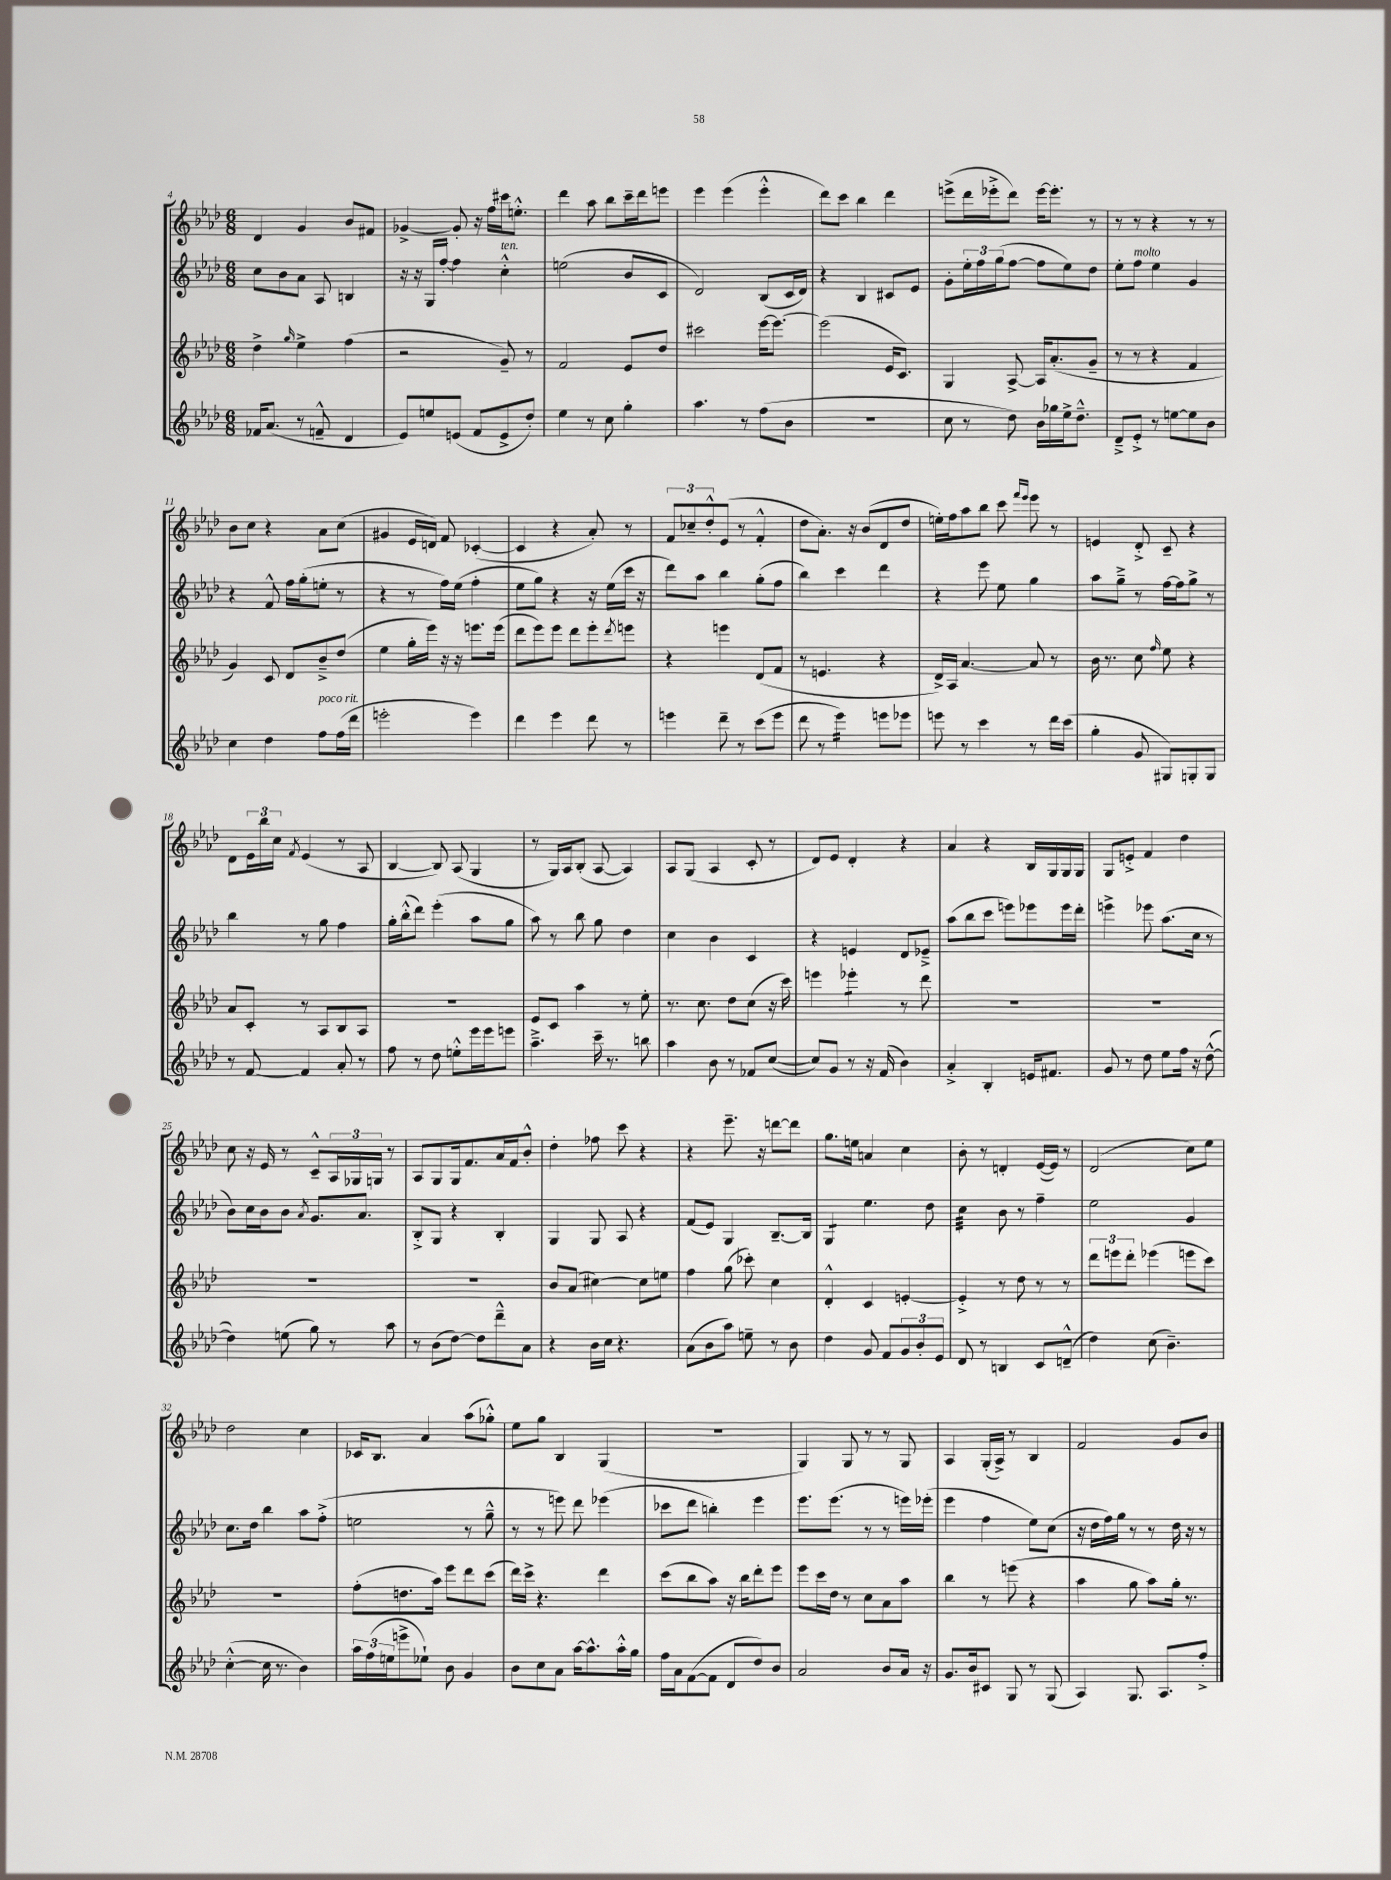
<<
\new StaffGroup <<
\new Staff = "s0" {
    \clef treble \key aes \major \numericTimeSignature \time 6/8
    des'4 g'4 bes'8 fis'8 |
    ges'4~-> ges'8-. r16 f''16 cis'''16 e''8.-.-^ |
    des'''4 aes''8 bes''8 c'''16-- des'''16 e'''8 |
    ees'''4 ees'''4( ees'''4-.-^ |
    des'''8) c'''8 bes''4 des'''4 |
    e'''8->( des'''16 ees'''16-.-> des'''8) ees'''16~ ees'''8.-. r8 |
    r8 r8 r4 r8 r8 |
    bes'8 c''8 r4 aes'8 c''8( |
    gis'4 ees'16 d'16) f'8 ces'4~-.( |
    ces'4 r4 aes'8-.) r8 |
    \tuplet 3/2 { f'8 ces''8-- des''8-.-^ } ees'8( r8 f'4-.-^ |
    des''8 aes'8.-.) r16 bes'8( des'8 des''8 |
    e''16-.) f''16 aes''8 bes''8 c'''8 \grace { f'''16 ees'''16 } ees'''8 r8 |
    e'4 des'8-.-> c'8-- r4 |
    des'8 \tuplet 3/2 { ees'16 bes''16 c''16 } \acciaccatura { f'8 } ees'4( r8 aes8 |
    bes4~ bes8) aes8( g4 |
    r8 g16) aes16 bes8-.( aes8~ aes4) |
    aes8 g8( aes4 c'8-. r8 |
    des'8) ees'8 des'4-. r4 |
    aes'4 r4 bes16 g16 g16 g16 |
    g8 e'8-.-> f'4 des''4 |
    c''8 r16 ees'16 r8 c'8---^ \tuplet 3/2 { aes16 ges16 g16 } r8 |
    aes8 g8 g16 f'8. aes'16 f'16 bes'8-.-^ |
    des''4-. fes''8 c'''8 r4 |
    r4 ees'''8.-- r16 d'''8~ d'''8 |
    g''8. e''16 a'4 c''4 |
    bes'8-. r8 d'4-. ees'16~( ees'16) r8 |
    des'2( c''8) ees''8 |
    des''2 c''4 |
    ces'16 bes8. aes'4 aes''8( ges''8-.-^) |
    ees''8 g''8 bes4 g4( |
    R2. |
    g4) g8 r8 r8 g8 |
    aes4 g16-.( aes16->) r8 bes4 |
    f'2 g'8 bes'8 \bar "|." |
}
\new Staff = "s1" {
    \clef treble \key aes \major \numericTimeSignature \time 6/8
    c''8 bes'8 aes'8 aes8 b4 |
    r16 r16 g16 f''16~-. f''4 c''4-.-^^\markup { \italic "ten." } |
    e''2( bes'8 c'8 |
    des'2) bes8( c'16 des'16) |
    r4 bes4 cis'8 ees'8 |
    g'8-. \tuplet 3/2 { ees''16-. f''16 g''16( } f''8~ f''8 ees''8) des''8 |
    ees''8-. f''8^\markup { \italic "molto" } ees''4 g'4 |
    r4 f'8-^ f''16 g''16-.( e''8-. r8 |
    r4 r8 f''16) ees''16( f''4-. |
    ees''8 g''8) r4 r16 ees''16( c'''16 r16 |
    des'''8) aes''8 bes''4 g''8-.( f''8 |
    bes''4) c'''4 des'''4 |
    r4 ees'''8 ees''8 g''4 |
    aes''8 g''8---> r8 f''16~ f''16 g''8-> r8 |
    bes''4 r8 g''8 f''4 |
    g''16-. bes''16-.-^( des'''8) ees'''4-.( aes''8 g''8 |
    aes''8) r8 bes''8 g''8 des''4 |
    c''4 bes'4 c'4 |
    r4 e'4 des'8 ees'8---> |
    aes''8( bes''8 c'''8 e'''8) ees'''8 ees'''16 des'''16-. |
    e'''4-> ees'''8 aes''8.( c''16 r8 |
    bes'8) c''16 bes'16 bes'8 \acciaccatura { aes'8 } g'8. aes'8. |
    bes8-.-> g8 r4 bes4-. |
    g4 g8 aes8 r4 |
    f'8( ees'8) g4 bes8.~-- bes16 |
    g4:8 ees''4. des''8 |
    c''4:32 bes'8 r8 f''4-- |
    ees''2 g'4 |
    c''8. des''16 bes''4 aes''8 f''8-.->( |
    e''2 r8 g''8---^ |
    r8 r8 e'''8) des'''8 ees'''4( |
    ces'''8 des'''8 b''4-.) ees'''4 |
    ees'''8. ees'''8.( r8 r8 e'''16) ees'''16-.( |
    ees'''4 f''4 ees''8) c''8( |
    r16 des''16 f''16) g''16 r8 r8 des''16 r16 r8 \bar "|." |
}
\new Staff = "s2" {
    \clef treble \key aes \major \numericTimeSignature \time 6/8
    des''4-> \grace { g''16 } ees''4-> f''4( |
    r2 g'8--) r8 |
    f'2 ees'8 des''8 |
    cis'''2 ees'''16~ ees'''8.~ |
    ees'''2( ees'16 c'8.) |
    g4 aes8~-> aes16 aes'8.-.( g'8-- |
    r8 r8 r4 f'4 |
    g'4) c'8 des'8 bes'8---> des''8( |
    ees''4 g''16-. ees'''16) r16 r16 e'''8. e'''16( |
    des'''8 ees'''8) ees'''8 des'''8 ees'''8-. \acciaccatura { des'''8 } e'''8 |
    r4 e'''4 des'8( f'8 |
    r8 e'4. r4 |
    des'16->) aes16 aes'4.~ aes'8 r8 |
    bes'16 r8. c''8 \grace { f''16 } ees''8 r4 |
    aes'8 c'8-. r8 aes8 bes8 aes8 |
    R2. |
    ees'8 c'8 aes''4 r8 ees''8-. |
    r8. c''8. des''8 c''8( r16 c'''16) |
    e'''4 ees'''4:8-. r8 des'''8 |
    R2. |
    R2. |
    R2. |
    R2. |
    bes'8 aes'8( cis''4~) cis''8 e''8 |
    f''4 g''8( ces'''8-.) c''4 |
    des'4-.-^ c'4 e'4~-. |
    e'4-.-> r8 des''8 r8 r8 |
    \tuplet 3/2 { des'''8 e'''8 des'''8-. } ees'''4( e'''8 c'''8) |
    R2. |
    f''8-.( d''8. aes''16) ees'''8 des'''8 c'''8( |
    des'''16) c'''16-> r4. des'''4 |
    c'''8( bes''8 aes''8) r16 bes''16 des'''8-. ees'''8 |
    ees'''8 c'''16 des''16 r8 c''8 aes'8 aes''8 |
    bes''4 r8 e'''8( r4 |
    aes''4 g''8 aes''8) g''16-. r8. \bar "|." |
}
\new Staff = "s3" {
    \clef treble \key aes \major \numericTimeSignature \time 6/8
    fes'16 aes'8.( r8 f'8---^ des'4 |
    ees'8) e''8 e'8( f'8 e'8-> des''8-.) |
    ees''4 r8 c''8 g''4-. |
    aes''4. r8 f''8( bes'8 |
    R2. |
    c''8 r8 des''8) bes'16 ges''16 ees''16-> des''8.---^ |
    des'8---> ees'8-.-> r8 e''8~ e''8 bes'8 |
    c''4 des''4 f''8^\markup { \italic "poco rit." } f''16( des'''16 |
    e'''2-. e'''4) |
    des'''4 ees'''4 des'''8 r8 |
    e'''4 des'''8-- r8 c'''8( e'''8 |
    des'''8 r8 ees'''4:16) e'''8 ees'''8 |
    e'''8 r8 c'''4 r8 des'''16 c'''16( |
    g''4-. g'8 gis8) g8-. g8 |
    r8 f'8~ f'4 aes'8-. r8 |
    f''8 r8 des''8 e''8-.-^ ees'''16 ees'''16 e'''8 |
    aes''4.---> c'''16-- r8. b''8 |
    aes''4 bes'8 r8 fes'8 c''8~( |
    c''8) g'8 r8 r16 f'16( bes'4) |
    aes'4-.-> bes4-. e'16 fis'8. |
    g'8 r8 des''8 ees''8 f''16 r16 des''8~-^( |
    des''4) e''8( g''8) r8 aes''8 |
    r8 bes'8( des''8~) des''8 des'''8---^ aes'8 |
    r4 bes'16 c''16 r4. |
    aes'8( bes'8 aes''8) e''8-- r8 bes'8 |
    des''4 g'8 f'8 \tuplet 3/2 { g'8 bes'8-. ees'8 } |
    des'8 r8 b4 c'8 d'8---^( |
    des''4) c''8( bes'4.--) |
    c''4~-.-^( c''16 r8. bes'4) |
    \tuplet 3/2 { aes''16 f''16( e''16 } e'''8-> ees''8-!) bes'8 g'4 |
    bes'8 c''8 aes'8 aes''16~ aes''8.-^ aes''16-.-^ g''16 |
    f''16 aes'16 f'8~( f'8 des'8 des''8) bes'8 |
    aes'2 bes'8 aes'16 r16 |
    g'8. bes'16 cis'8 g8 r8 g8( |
    aes4) g8. aes8. f''8-.-> \bar "|." |
}
>>
>>
\layout { \context { \Score currentBarNumber = #4 } }
